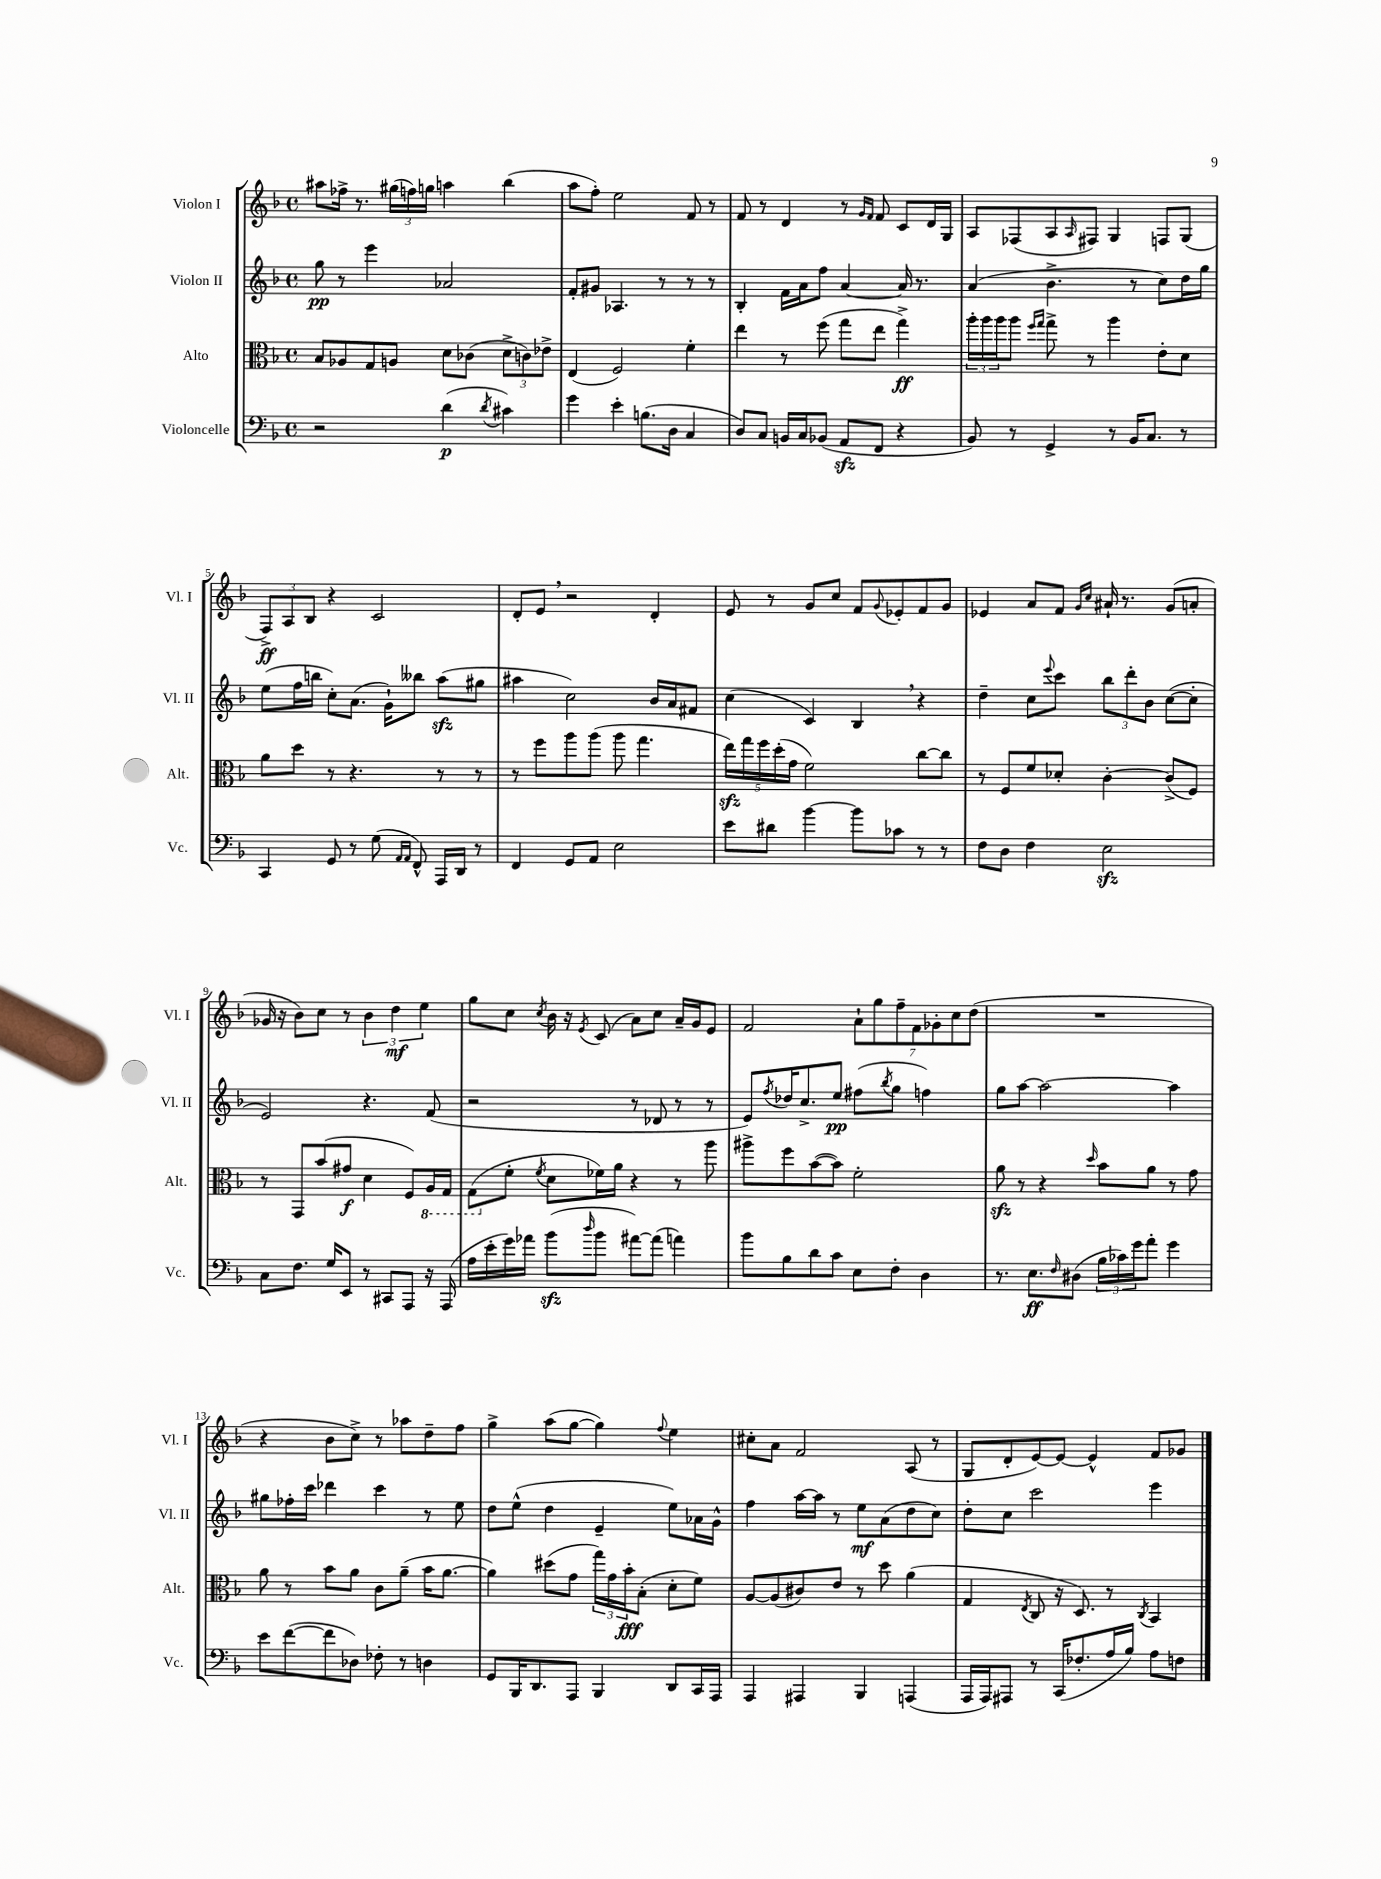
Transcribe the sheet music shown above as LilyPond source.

<<
\new StaffGroup <<
\new Staff = "s0" \with { instrumentName = "Violon I" shortInstrumentName = "Vl. I" } {
    \clef treble \key f \major \defaultTimeSignature \time 4/4
    ais''8 fes''16-> r8. \tuplet 3/2 { gis''16( f''16) g''16 } a''4 bes''4( |
    a''8 f''8-.) e''2 f'8 r8 |
    f'8 r8 d'4 r8 \grace { g'16 f'16 } f'8 c'8 d'16 g16 |
    a8 fes8( a8 \grace { a16 } fis8) g4 f8 g8( |
    \tuplet 3/2 { f8->\ff) a8 bes8 } r4 c'2 |
    d'8-. e'8 \breathe r2 d'4-. |
    e'8 r8 g'8 c''8 f'8 \appoggiatura { g'8 } ees'8-. f'8 g'8 |
    ees'4 a'8 f'8 \grace { g'16 c''16 } ais'16-! r8. g'8( a'8-. |
    ges'16 r16 bes'8) c''8 r8 \tuplet 3/2 { bes'4 d''4\mf e''4 } |
    g''8 c''8 \acciaccatura { c''8 } bes'16 r16 \acciaccatura { e'8 } c'8( a'8) c''8 a'16-- g'16 e'8 |
    f'2 \tuplet 7/4 { a'8-! g''8 f''8-- f'8 ges'8-. c''8 d''8( } |
    R1 |
    r4 bes'8 c''8->) r8 aes''8 d''8-- f''8 |
    g''4-> a''8( g''8~ g''4) \appoggiatura { f''8 } e''4 |
    cis''8-. a'8 f'2 a8( r8 |
    g8 d'8-. e'8~) e'8~ e'4-^ f'8 ges'8 \bar "|." |
}
\new Staff = "s1" \with { instrumentName = "Violon II" shortInstrumentName = "Vl. II" } {
    \clef treble \key f \major \defaultTimeSignature \time 4/4
    g''8\pp r8 e'''4 aes'2 |
    f'8-. gis'8 aes4. r8 r8 r8 |
    bes4-. f'16 a'16 f''8 a'4~ a'16 r8. |
    a'4( bes'4.-> r8 c''8) d''16 g''16 |
    e''8( f''16 b''16 c''8-.) a'8.( g'16-!) beses''8 a''8\sfz( gis''8 |
    ais''4 c''2) bes'16 a'16 fis'8 |
    c''4( c'4) bes4 \breathe r4 |
    d''4-- c''8 \appoggiatura { e'''8 } c'''8 \tuplet 3/2 { bes''8 d'''8-. bes'8 } c''8~( c''8-. |
    e'2) r4. f'8( |
    r2 r8 des'8 r8 r8 |
    e'8) \acciaccatura { f''8 } des''16 c''8.-> e''8\pp fis''8( \acciaccatura { bes''8 } g''8 f''4) |
    g''8 a''8~ a''2~ a''4 |
    gis''8 fes''16-. c'''16 des'''4 c'''4 r8 e''8 |
    d''8 e''8-^( d''4 e'4-- e''8) aes'16 g'16-^ |
    f''4 a''16~ a''16 r8 e''8\mf a'8( d''8 c''8) |
    d''8-. c''8 c'''2 e'''4 \bar "|." |
}
\new Staff = "s2" \with { instrumentName = "Alto" shortInstrumentName = "Alt." } {
    \clef alto \key f \major \defaultTimeSignature \time 4/4
    bes8 aes8 g8 a8 d'8 ces'8( \tuplet 3/2 { d'8-> c'8) ees'8-> } |
    e4( f2) f'4-. |
    e''4 r8 f''8( g''8 e''8 g''4->\ff) |
    \tuplet 3/2 { a''16-. a''16 a''16 } a''8 \grace { f''16 g''16 } g''8-> r8 a''4 e'8-. d'8 |
    a'8 d''8 r8 r4. r8 r8 |
    r8 f''8 a''8 a''8( a''8 g''4. |
    \tuplet 5/4 { e''16\sfz) g''16 f''16 d''16-.( g'16 } f'2) c''8~ c''8 |
    r8 f8 f'8 des'8-. c'4~-. c'8->( f8) |
    r8 g,8 bes'8( gis'8\f d'4 f8) \ottava #-1 a,16 g,16 |
    g,8( \ottava #0 f'8-. \acciaccatura { f'8 } d'8 fes'16) a'16 r4 r8 a''8 |
    ais''8-> f''8 bes'8~( bes'8) f'2-. |
    a'8\sfz r8 r4 \grace { d''16 } bes'8 a'8 r8 g'8 |
    a'8 r8 bes'8 a'8 c'8 a'8--( bes'16 a'8.~ |
    a'4) dis''8( g'8 \tuplet 3/2 { g''16) g'16 bes'16-.\fff } bes8-.( d'8-. f'8) |
    a8~ a8( cis'8) e'8 r8 d''8 a'4( |
    g4 \acciaccatura { e8 } c8 r16 d8.) r8 \acciaccatura { c8 } bes,4 \bar "|." |
}
\new Staff = "s3" \with { instrumentName = "Violoncelle" shortInstrumentName = "Vc." } {
    \clef bass \key f \major \defaultTimeSignature \time 4/4
    r2 d'4\p( \acciaccatura { d'8 } cis'4) |
    g'4 e'4-. b8.( d16 c4 |
    d8) c8 b,16 c16 bes,8( a,8\sfz f,8 r4 |
    bes,8) r8 g,4-> r8 bes,16 c8. r8 |
    c,4 g,8 r8 g8( \grace { a,16 a,16 } f,8-^) a,,16 d,16 r8 |
    f,4 g,8 a,8 e2 |
    e'8 dis'8 bes'4~ bes'8 ces'8 r8 r8 |
    f8 d8 f4 e2\sfz |
    c8 f8. g16 e,8 r8 cis,8 a,,8 r16 a,,16( |
    a16 e'16-. g'16) aes'16 bes'8\sfz( \grace { d''16 } bes'8 ais'8~) ais'8( a'4) |
    bes'8 bes8 d'8 c'8 e8 f8-. d4 |
    r8. e8.\ff \grace { f16 } dis8( \tuplet 3/2 { bes16 ces'16) g'16 } a'8-. g'4 |
    e'8 f'8~( f'8 des8) fes8-. r8 d4 |
    g,8 bes,,16 d,8. a,,8 bes,,4 d,8 c,16 a,,16 |
    a,,4 ais,,4 bes,,4 a,,4( |
    a,,16 a,,16) ais,,8 r8 c,16( fes8.-. a16 bes16) a8 f8 \bar "|." |
}
>>
>>
